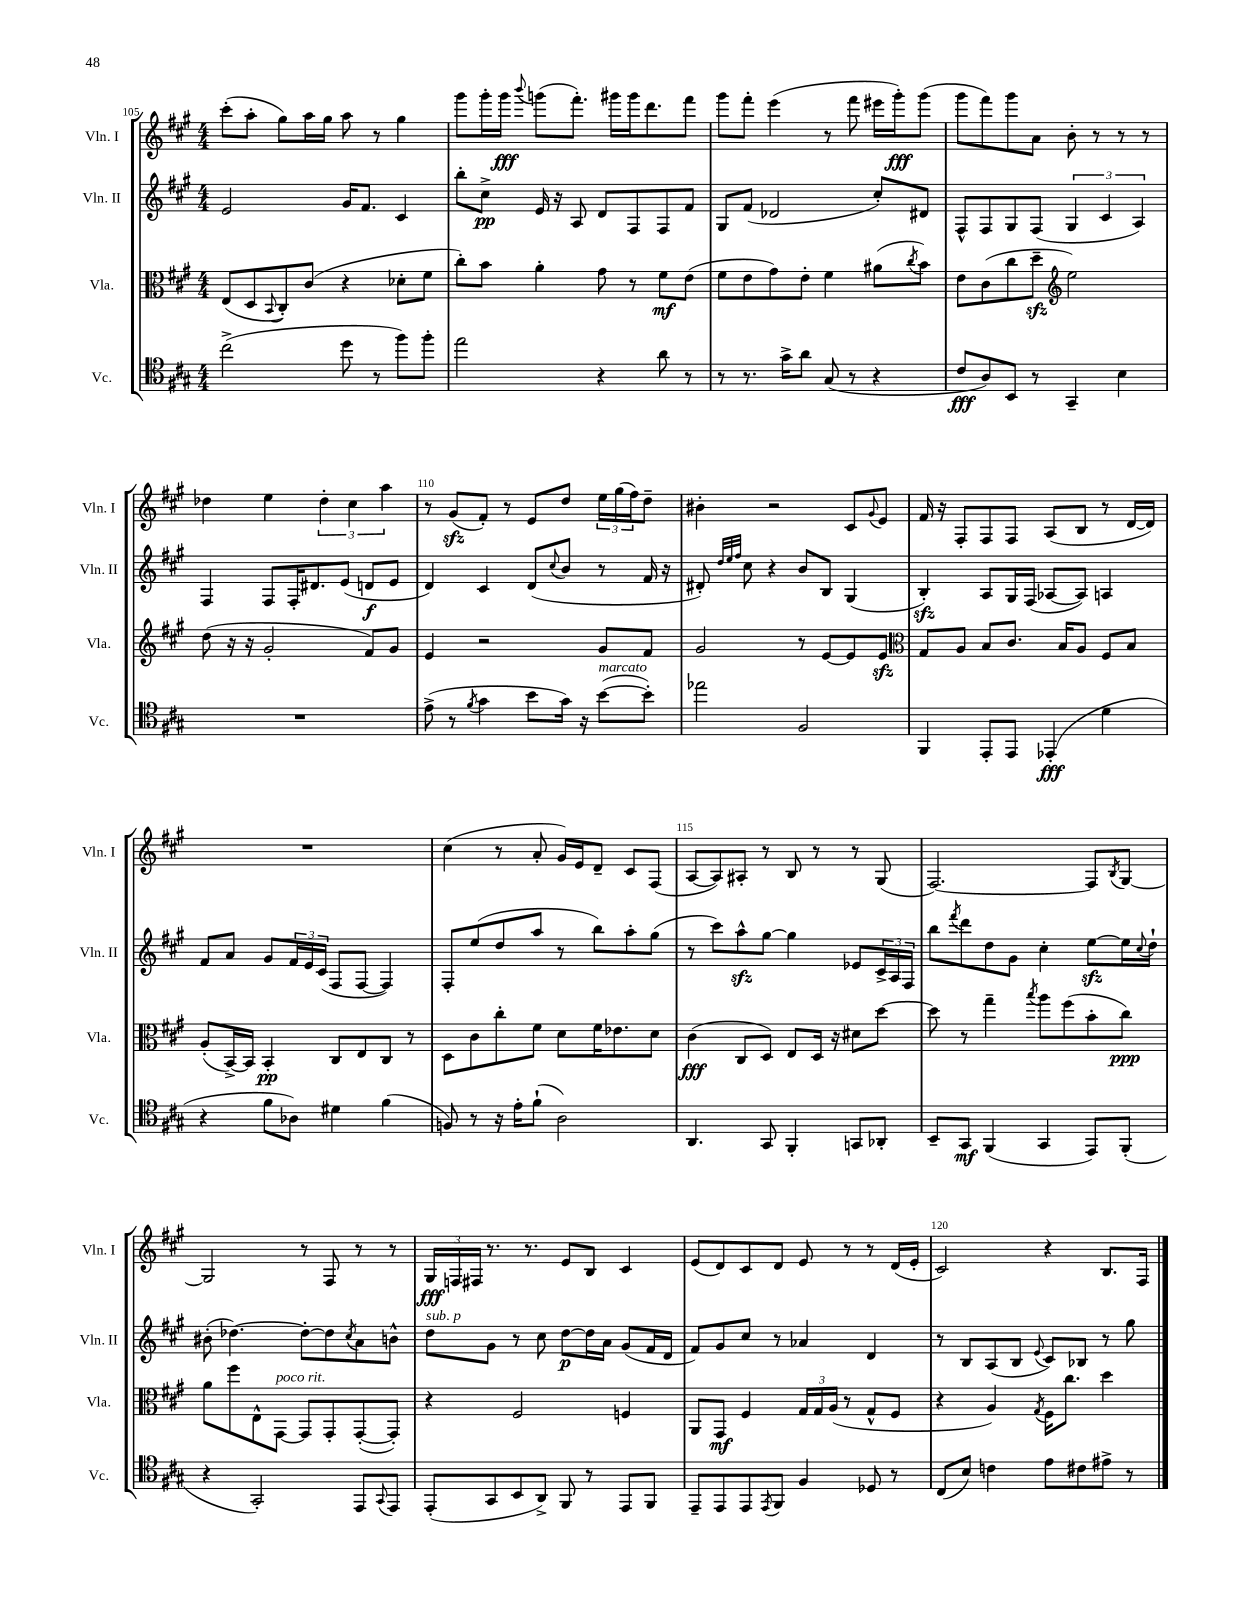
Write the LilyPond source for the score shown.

<<
\new StaffGroup <<
\new Staff = "s0" \with { instrumentName = "Vln. I" shortInstrumentName = "Vln. I" } {
    \clef treble \key a \major \numericTimeSignature \time 4/4
    cis'''8-.( a''8-. gis''8) a''16 gis''16 a''8 r8 gis''4 |
    gis'''8 gis'''16-. gis'''16\fff \appoggiatura { b'''8 } g'''8( fis'''8.-.) gis'''16 gis'''16 d'''8. fis'''8 |
    gis'''8 fis'''8-. e'''4( r8 fis'''8 eis'''16 gis'''16-.\fff) gis'''8( |
    gis'''8 fis'''8) gis'''8 a'8 b'8-. r8 r8 r8 |
    des''4 e''4 \tuplet 3/2 { des''4-. cis''4 a''4 } |
    r8 gis'8\sfz( fis'8-.) r8 e'8 d''8 \tuplet 3/2 { e''16 gis''16( fis''16) } d''8-- |
    bis'4-. r2 cis'8 \appoggiatura { gis'8 } e'8 |
    fis'16 r16 fis8-. fis8 fis8 a8( b8 r8 d'16~ d'16) |
    R1 |
    cis''4( r8 a'8-. gis'16) e'16 d'8-- cis'8 fis8( |
    a8~ a8) ais8-. r8 b8 r8 r8 gis8( |
    fis2.~) fis8 \acciaccatura { b8 } gis8~ |
    gis2 r8 fis8 r8 r8 |
    \tuplet 3/2 { gis16\fff f16 fis16 } r8. r8. e'8 b8 cis'4 |
    e'8( d'8) cis'8 d'8 e'8 r8 r8 d'16( e'16-. |
    cis'2) r4 b8. fis16 \bar "|." |
}
\new Staff = "s1" \with { instrumentName = "Vln. II" shortInstrumentName = "Vln. II" } {
    \clef treble \key a \major \numericTimeSignature \time 4/4
    e'2 gis'16 fis'8. cis'4 |
    b''8-. cis''8->\pp e'16 r16 a8 d'8 fis8 fis8 fis'8 |
    gis8 fis'8( des'2 cis''8-.) dis'8 |
    fis8-^ fis8 gis8 fis8( \tuplet 3/2 { gis4 cis'4 a4) } |
    fis4 fis8 fis16-. dis'8. e'8( d'8\f e'8 |
    d'4) cis'4 d'8( \appoggiatura { cis''8 } b'8 r8 fis'16 r16 |
    dis'8-.) \grace { d''32 e''32 fis''32 } cis''8 r4 b'8 b8 gis4( |
    b4-.\sfz) a8 gis16 fis16( aes8~ aes8) a4 |
    fis'8 a'8 gis'8 \tuplet 3/2 { fis'16 e'16 cis'16( } fis8 fis8~ fis4) |
    fis8-. e''8( d''8 a''8 r8 b''8) a''8-. gis''8( |
    r8 cis'''8) a''8-^\sfz gis''8~ gis''4 ees'8 \tuplet 3/2 { cis'16-> a16 fis16 } |
    b''8 \acciaccatura { fis'''8 } d'''8 d''8 gis'8 cis''4-. e''8~\sfz e''16 \appoggiatura { cis''8 } d''16-! |
    bis'8-.( des''4.~) des''8~-. des''8 \acciaccatura { cis''8 } a'8 b'8-^ |
    d''8^\markup { \italic "sub. p" } gis'8 r8 cis''8 d''8~\p d''16 a'16 gis'8( fis'16 d'16 |
    fis'8) gis'8 cis''8 r8 aes'4 d'4 |
    r8 b8 a8( b8 \appoggiatura { e'8 } cis'8) bes8 r8 gis''8 \bar "|." |
}
\new Staff = "s2" \with { instrumentName = "Vla." shortInstrumentName = "Vla." } {
    \clef alto \key a \major \numericTimeSignature \time 4/4
    e8( d8 \appoggiatura { b,8 } cis8-.) cis'8( r4 des'8-. fis'8 |
    cis''8-.) b'8 a'4-. gis'8 r8 fis'8\mf e'8( |
    fis'8 e'8 gis'8) e'8-. fis'4 ais'8( \acciaccatura { cis''8 } b'8) |
    e'8 cis'8( cis''8 d''8--\sfz \clef treble e''2) |
    d''8( r16 r16 gis'2-. fis'8) gis'8 |
    e'4 r2 gis'8 fis'8 |
    gis'2 r8 e'8~ e'8 e'8\sfz |
    \clef alto gis8 a8 b8 cis'8. b16 a8 fis8 b8 |
    a8-.( b,16~->) b,16 b,4-.\pp cis8 e8 cis8 r8 |
    d8 cis'8 cis''8-. fis'8 d'8 fis'16 ees'8. d'8 |
    cis'4\fff( cis8 d8) e8 d16 r16 dis'8 d''8~ |
    d''8 r8 gis''4-- \acciaccatura { b''8 } a''8 fis''8( b'8-. cis''8\ppp) |
    a'8 fis''8 e8-^ gis,8~^\markup { \italic "poco rit." } gis,8 gis,8-. gis,8~-.( gis,8-.) |
    r4 fis2 f4 |
    a,8 gis,8\mf fis4 \tuplet 3/2 { gis16 gis16 a16( } r8 gis8-^ fis8 |
    r4 a4) \acciaccatura { gis8 } fis16 cis''8. d''4 \bar "|." |
}
\new Staff = "s3" \with { instrumentName = "Vc." shortInstrumentName = "Vc." } {
    \clef tenor \key a \major \numericTimeSignature \time 4/4
    cis''2->( d''8 r8 fis''8) fis''8-. |
    e''2 r4 a'8 r8 |
    r8 r8. gis'16-> a'8 gis8( r8 r4 |
    cis'8\fff a8) b,8 r8 gis,4-- b4 |
    R1 |
    e'8->( r8 \acciaccatura { fis'8 } gis'4 b'8 gis'16) r16 b'8~^\markup { \italic "marcato" }( b'8-.) |
    ees''2 fis2 |
    fis,4 e,8-. e,8 ees,4-.\fff( d'4 |
    r4 fis'8 aes8) dis'4 fis'4( |
    f8) r8 r16 e'16-. fis'8-!( a2) |
    a,4. gis,8 fis,4-. g,8 aes,8-. |
    b,8-- gis,8\mf fis,4( gis,4 e,8) fis,8-.( |
    r4 gis,2-.) e,8 \appoggiatura { gis,8 } e,8 |
    e,8-.( gis,8 b,8 a,8->) fis,8 r8 e,8 fis,8 |
    e,8-- e,8 e,8 \acciaccatura { e,8 } fis,8 fis4 des8 r8 |
    cis8( b8) c'4 e'8 cis'8 eis'8-> r8 \bar "|." |
}
>>
>>
\layout { \context { \Score currentBarNumber = #105 \override BarNumber.break-visibility = ##(#f #t #t) barNumberVisibility = #(every-nth-bar-number-visible 5) } }
